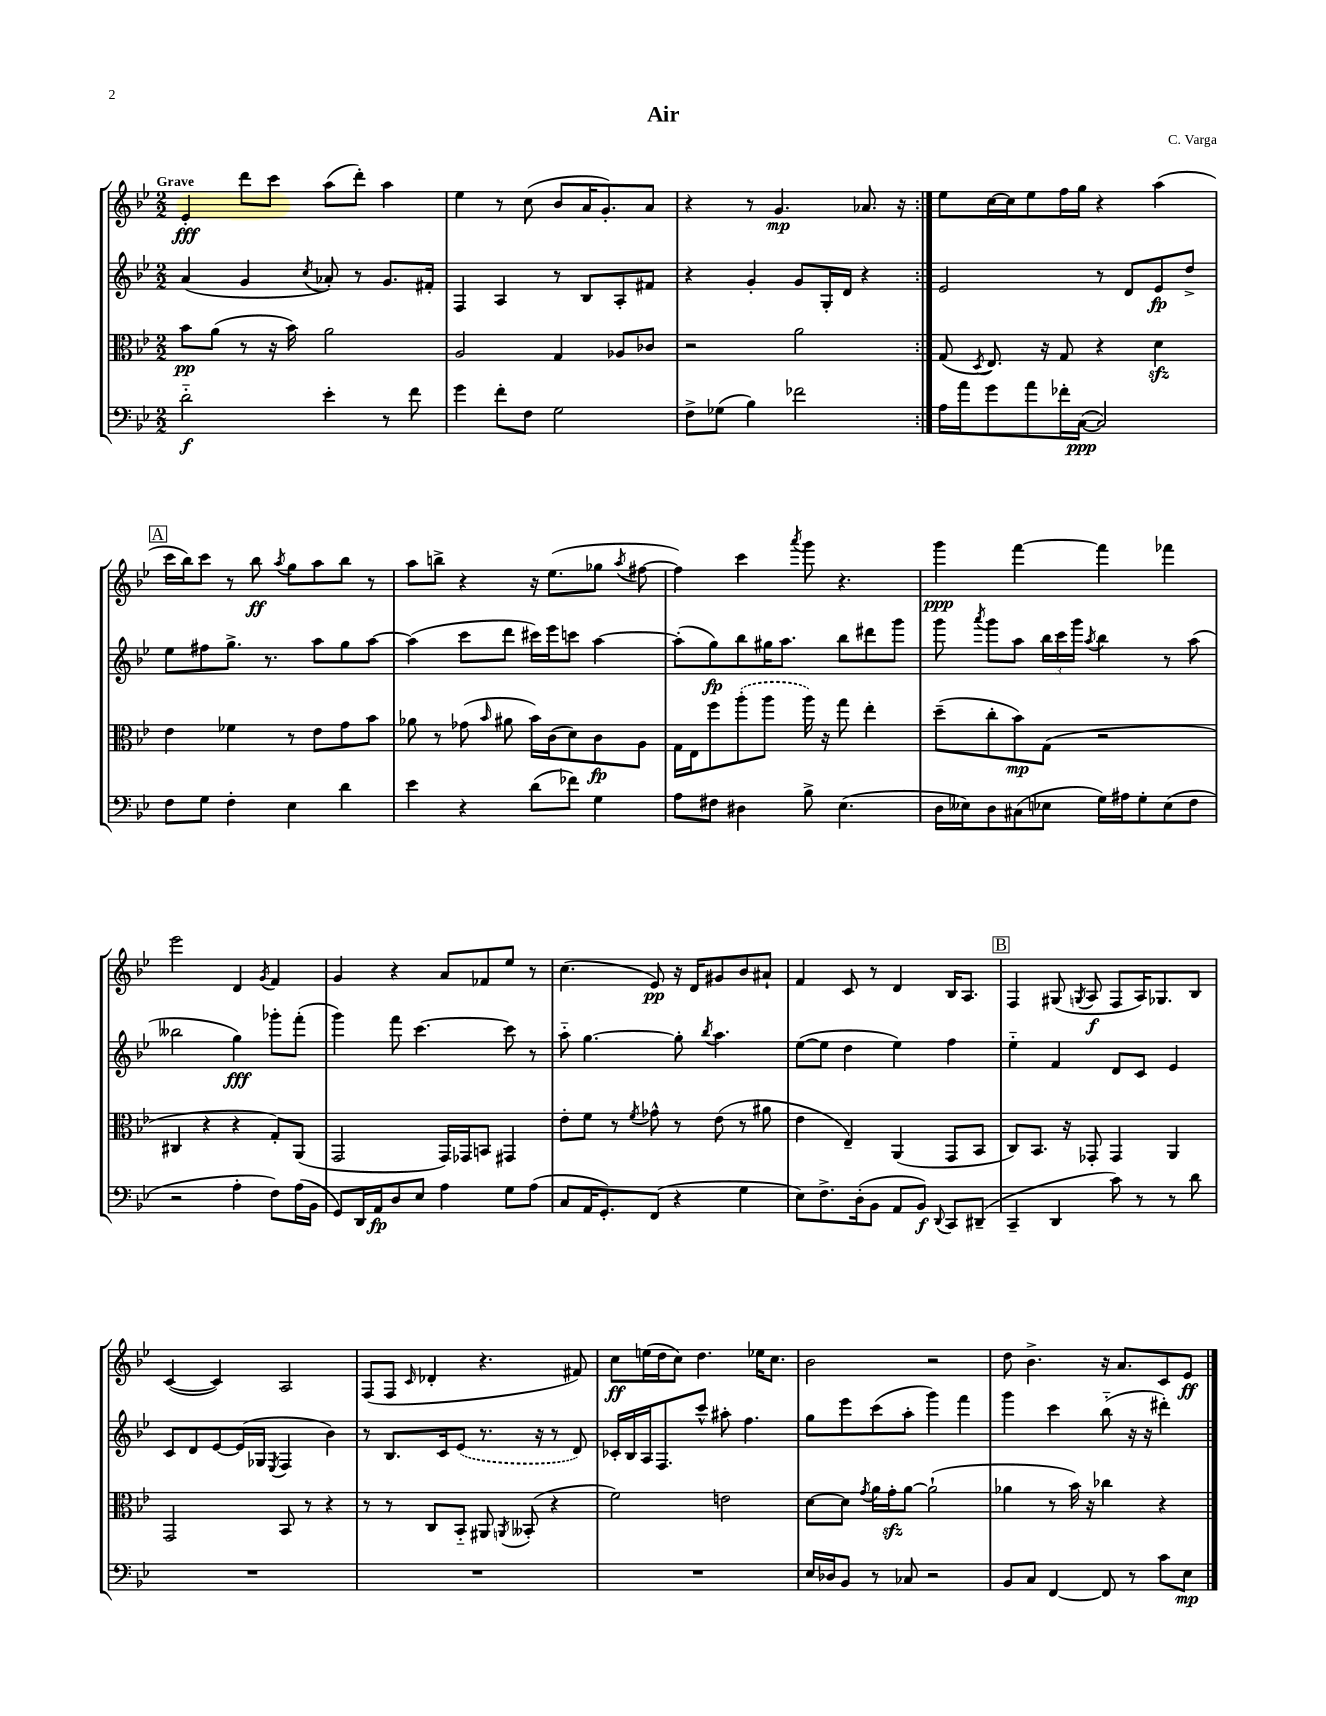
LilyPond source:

\header { title = "Air" composer = "C. Varga" }
<<
\new StaffGroup <<
\new Staff = "s0" {
    \clef treble \key bes \major \numericTimeSignature \time 2/2 \tempo "Grave"
    \autoBeamOff \repeat volta 2 { ees'4-.\fff d'''8[ c'''8] a''8[( d'''8]-.) a''4 |
    ees''4 r8 c''8( bes'8[ a'16 g'8.-.) a'8] |
    r4 r8 g'4.\mp aes'8. r16 | }
    ees''8[ c''16~ c''16 ees''8 f''16 g''16] r4 a''4( |
    \mark \markup { \box "A" } c'''16[ bes''16) c'''8] r8 bes''8\ff \acciaccatura { a''8 } g''8[ a''8 bes''8] r8 |
    a''8[ b''8]-> r4 r16 ees''8.[( ges''8] \acciaccatura { a''8 } fis''8~ |
    fis''4) c'''4 \acciaccatura { a'''8 } g'''8 r4. |
    g'''4\ppp f'''4~ f'''4 fes'''4 |
    ees'''2 d'4 \acciaccatura { g'8 } f'4 |
    g'4 r4 a'8[ fes'8 ees''8] r8 |
    c''4.( ees'8\pp) r16 d'16[ gis'8 bes'8 ais'8]-! |
    f'4 c'8 r8 d'4 bes16[ a8.] |
    \mark \markup { \box "B" } f4 gis8( \acciaccatura { g8 } a8\f f8[ a16) ges8. bes8] |
    c'4~( c'4) a2 |
    f8[( f8] \grace { c'16 } des'4-. r4. fis'8) |
    c''8[\ff e''16( d''16 c''8]) d''4. ees''16[ c''8.] |
    bes'2 r2 |
    d''8 bes'4.-> r16 a'8.[ c'8 ees'8]\ff \bar "|." |
}
\new Staff = "s1" {
    \clef treble \key bes \major \numericTimeSignature \time 2/2
    \autoBeamOff \repeat volta 2 { a'4( g'4 \acciaccatura { c''8 } aes'8-.) r8 g'8.[ fis'16]-. |
    f4 a4 r8 bes8[ a8-. fis'8] |
    r4 g'4-. g'8[ g16-. d'16] r4 | }
    ees'2 r8 d'8[ ees'8\fp d''8]-> |
    \mark \markup { \box "A" } ees''8[ fis''8 g''8.]-> r8. a''8[ g''8 a''8]~ |
    a''4( c'''8[ d'''8] cis'''16[) ees'''16 c'''8] a''4~ |
    a''8[-.( g''8\fp) bes''8 gis''16 a''8.] bes''8[ dis'''8 g'''8] |
    g'''8 \acciaccatura { a'''8 } g'''8[ a''8] \tuplet 3/2 { bes''16[ c'''16 g'''16] } \acciaccatura { a''8 } bes''4 r8 a''8( |
    beses''2 g''4\fff) ges'''8[-. f'''8]-.( |
    g'''4) f'''8 c'''4.~ c'''8 r8 |
    a''8-_ g''4.~ g''8-. \acciaccatura { bes''8 } a''4. |
    ees''8[~( ees''8] d''4 ees''4) f''4 |
    \mark \markup { \box "B" } ees''4-_ f'4 d'8[ c'8] ees'4 |
    c'8[ d'8 ees'8~ ees'16( ges16] \acciaccatura { ees8 } f4 bes'4) |
    r8 bes8.[ c'16 \once \slurDashed ees'8]( r8. r16 r8 d'8) |
    ces'16[-. bes16 a16 f8. c'''8]-^ ais''8-. f''4. |
    g''8[ ees'''8 c'''8( a''8]-. g'''4) f'''4 |
    g'''4 c'''4 bes''8-_( r16 r16 dis'''4-.) \bar "|." |
}
\new Staff = "s2" {
    \clef alto \key bes \major \numericTimeSignature \time 2/2
    \autoBeamOff \repeat volta 2 { bes'8[\pp a'8]( r8 r16 bes'16) a'2 |
    a2 g4 aes8[ ces'8] |
    r2 a'2 | }
    g8( \acciaccatura { d8 } ees8.) r16 g8 r4 d'4\sfz |
    \mark \markup { \box "A" } ees'4 fes'4 r8 ees'8[ g'8 bes'8] |
    aes'8 r8 ges'8( \grace { bes'16 } ais'8 bes'16[) c'16( d'8) c'8\fp a8] |
    g16[ ees16 f''8 \once \slurDashed a''8-.( a''8] a''16) r16 g''8 ees''4-. |
    d''8[--( c''8-. bes'8\mp) g8]( r2 |
    cis4 r4 r4 g8[-.) a,8]( |
    g,2 g,16[) ges,16 b,8] gis,4 |
    ees'8[-. f'8] r8 \acciaccatura { f'8 } ges'8-^ r8 ees'8( r8 ais'8 |
    ees'4 ees4--) a,4( g,8[ bes,8] |
    \mark \markup { \box "B" } c8[) bes,8.] r16 ges,8-. ges,4 a,4 |
    g,2 bes,8 r8 r4 |
    r8 r8 c8[ bes,8]-_ ais,8 \acciaccatura { a,8 } beses,8-.( r4 |
    f'2) e'2 |
    d'8[~ d'8] \acciaccatura { g'8 } a'16[ g'16-.\sfz a'8]~ a'2-!( |
    aes'4 r8 bes'16) r16 ces''4 r4 \bar "|." |
}
\new Staff = "s3" {
    \clef bass \key bes \major \numericTimeSignature \time 2/2
    \autoBeamOff \repeat volta 2 { d'2-_\f ees'4-. r8 f'8 |
    g'4 f'8[-. f8] g2 |
    f8[-> ges8]( bes4) fes'2 | }
    a16[ a'16 g'8 a'8 fes'16-. c16]~\ppp( c2) |
    \mark \markup { \box "A" } f8[ g8] f4-. ees4 d'4 |
    ees'4 r4 d'8[( fes'8]) g4 |
    a8[ fis8] dis4 bes8-> ees4.( |
    d16[ eeses16) d8 cis8( ees8] g16[) ais16 g8-. ees8( f8] |
    r2 a4-. f8[) a16( bes,16] |
    g,8[) d,16 a,16\fp d8 ees8] a4 g8[ a8]( |
    c8[ a,16 g,8.-.) f,8]( r4 g4 |
    ees8[) f8.-> d16-.( bes,8] a,8[ bes,8]\f) \appoggiatura { d,8 } c,8[ dis,8]--( |
    \mark \markup { \box "B" } c,4-- d,4 c'8) r8 r8 d'8 |
    R1 |
    R1 |
    R1 |
    ees16[ des16 bes,8] r8 ces8 r2 |
    bes,8[ c8] f,4~ f,8 r8 c'8[ ees8]\mp \bar "|." |
}
>>
>>
\layout { \context { \Score \remove "Bar_number_engraver" } }
